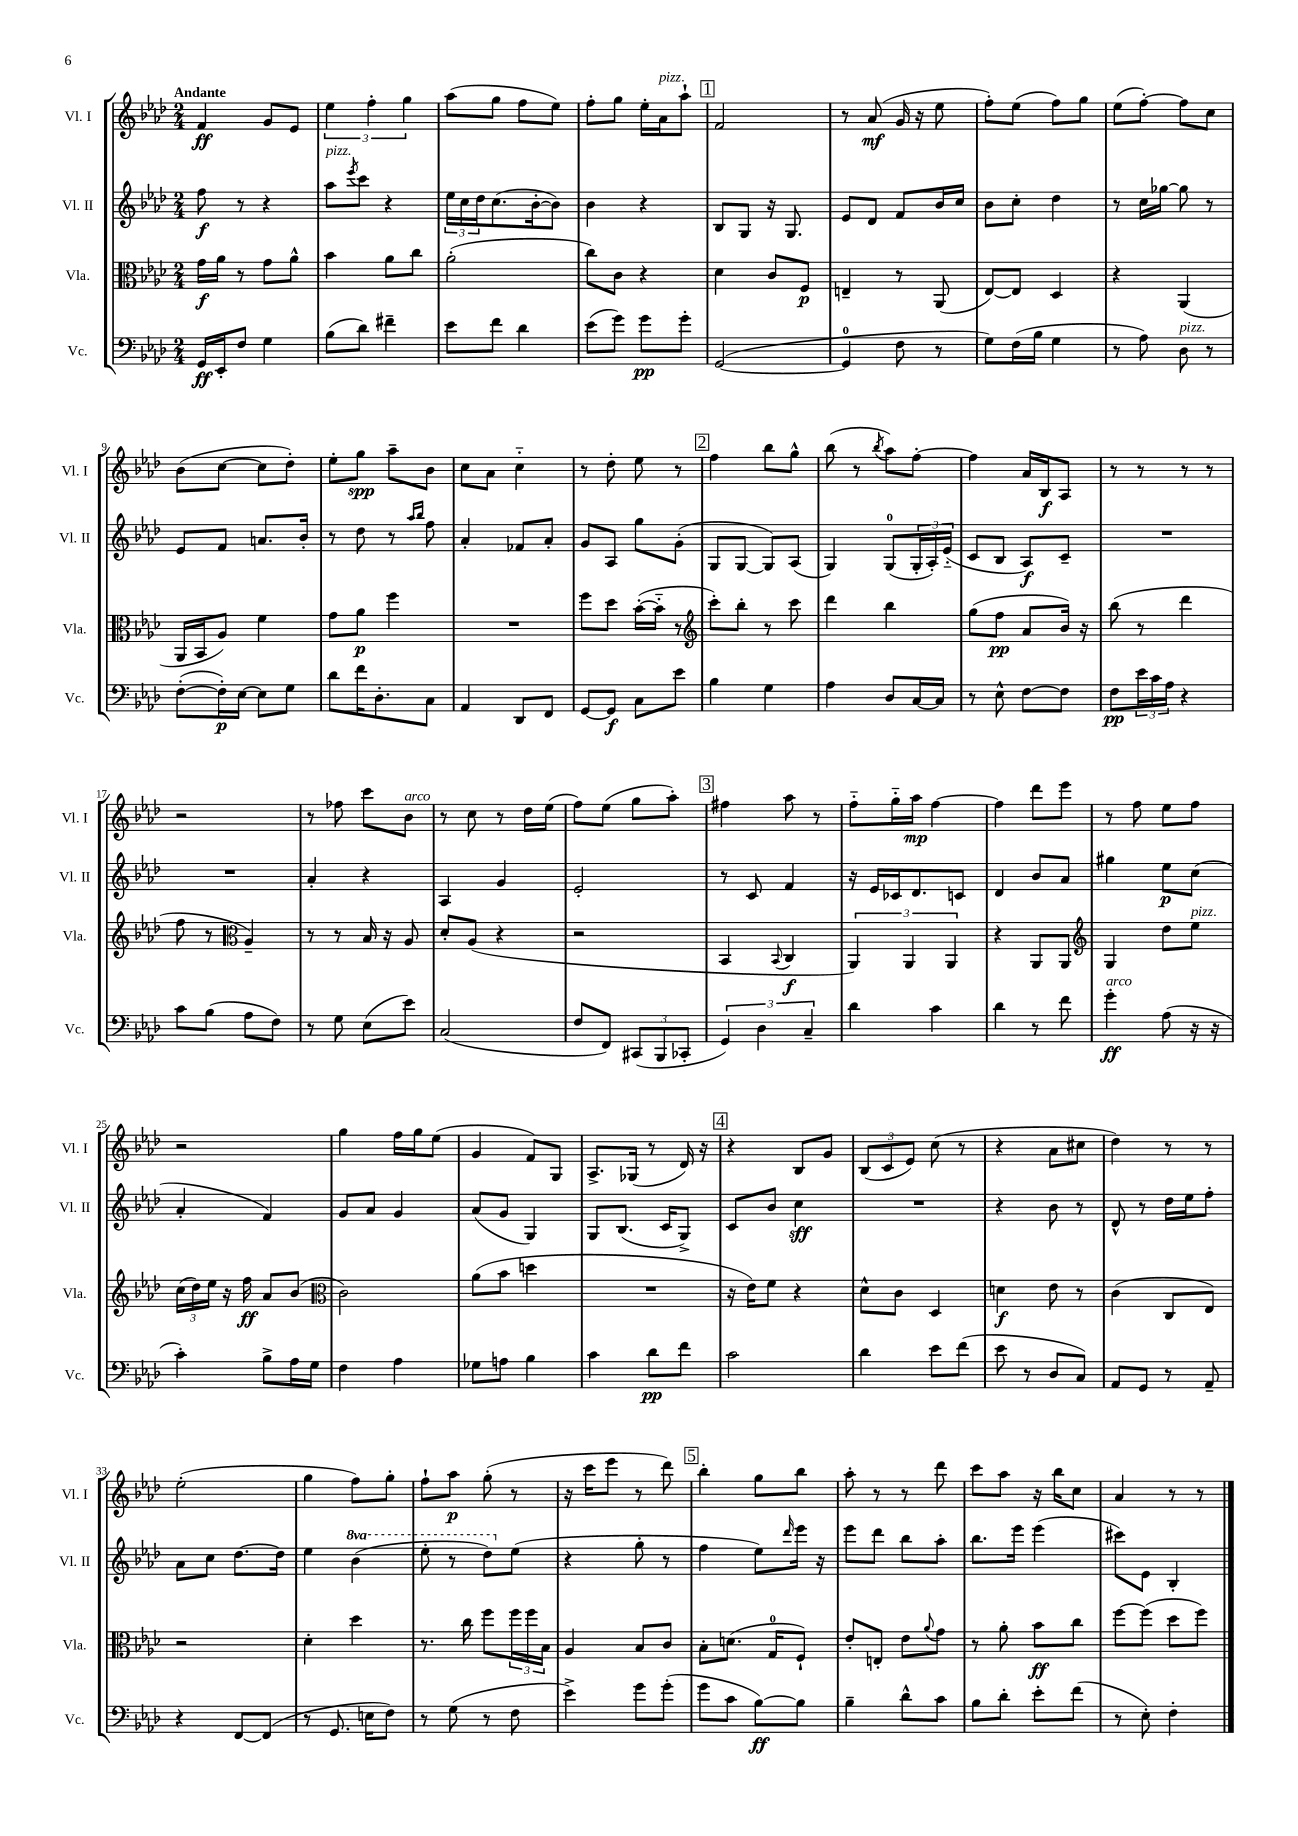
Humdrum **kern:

**kern	**kern	**kern	**kern
*staff4	*staff3	*staff2	*staff1
*clefF4	*clefC3	*clefG2	*clefG2
*k[b-e-a-d-]	*k[b-e-a-d-]	*k[b-e-a-d-]	*k[b-e-a-d-]
*M2/4	*M2/4	*M2/4	*M2/4
16GG	16g	8ff	4f
16EE-'	16a-	.	.
8F	8r	8r	.
4G	8g	4r	8g
.	8a-^^	.	8e-
=	=	=	=
(8B-	4b-	8aa-	6ee-
.	.	8qeee-	.
8d-)	.	8ccc	.
.	.	.	6ff'
4f#~	8a-	4r	.
.	.	.	6gg
.	8cc	.	.
=	=	=	=
8e-	(2a-'	24ee-	(8aa-
.	.	24cc	.
.	.	24dd-	.
8f	.	(8.cc	8gg
4d-	.	.	8ff
.	.	[16b-'	.
.	.	8b-])	8ee-)
=	=	=	=
(8e-	8cc)	4b-	8ff'
8g)	8c	.	8gg
8g	4r	4r	16ee-'
.	.	.	16a-
8g'	.	.	8aa-`
=	=	=	=
([2GG	4d-	8B-	2f
.	.	8G	.
.	8c	16r	.
.	.	8.G	.
.	8F	.	.
=	=	=	=
4GG]	4E~	8e-	8r
.	.	8d-	(8a-
8F	8r	8f	16g
.	.	.	16r
8r	(8AA-	16b-	8ee-
.	.	16cc	.
=	=	=	=
8G)	[8E-)	8b-	8ff')
(16F	8E-]	8cc'	(8ee-
16B-	.	.	.
4G	4D-	4dd-	8ff)
.	.	.	8gg
=	=	=	=
8r	4r	8r	(8ee-
8A-)	.	16cc	[8ff')
.	.	[16gg-	.
8D-	(4AA-	8gg-]	8ff]
8r	.	8r	8cc
=	=	=	=
([8F'	16AA-	8e-	(8b-
.	16BB-	.	.
16F'])	8A-)	8f	[8cc
[16E-	.	.	.
8E-]	4f	8.a	8cc]
8G	.	.	8dd-')
.	.	16b-'	.
=	=	=	=
8d-	8g	8r	8ee-'
16f	8a-	8dd-	8gg
8.D-'	.	.	.
.	4ff	8r	8aa-~
.	.	16qqaa-	.
.	.	16qqbb-	.
8C	.	8ff	8b-
=	=	=	=
4AA-	2r	4a-'	8cc
.	.	.	8a-
8DD-	.	8f-	4cc'~
8FF	.	8a-'	.
=	=	=	=
[8GG	8ff	8g	8r
8GG]	8dd-	8A-	8dd-'
8C	([16b-'	8gg	8ee-
.	16b-'~]	.	.
8e-	8r	(8g'	8r
=	=	=	=
*	*clefG2	*	*
4B-	8ccc')	8G	4ff
.	8bb-'	[8G	.
4G	8r	8G])	8bb-
.	8ccc	(8A-	8gg^^
=	=	=	=
4A-	4ddd-	4G)	(8bb-
.	.	.	8r
.	.	.	8qbb-
8D-	4bb-	(8G	8aa-)
[16C	.	24G'	[8ff'
.	.	24A-')	.
16C]	.	.	.
.	.	(24e-'~	.
=	=	=	=
8r	(8gg	8c	4ff]
8E-^^	8ff	8B-	.
[8F	8a-	8A-)	16a-
.	.	.	16B-
8F]	16b-)	8c~	8A-
.	16r	.	.
=	=	=	=
8F	(8bb-	2r	8r
24e-	8r	.	8r
24c	.	.	.
24A-	.	.	.
4r	4ddd-	.	8r
.	.	.	8r
=	=	=	=
8c	8ff	2r	2r
(8B-	8r	.	.
*	*clefC3	*	*
8A-	4A-~)	.	.
8F)	.	.	.
=	=	=	=
8r	8r	4a-'	8r
8G	8r	.	8ff-
(8E-	16B-	4r	8ccc
.	16r	.	.
8e-)	8A-	.	8b-
=	=	=	=
(2C	8d-'	4A-	8r
.	(8A-	.	8cc
.	4r	4g	8r
.	.	.	16dd-
.	.	.	(16ee-
=	=	=	=
8F	2r	2e-'	8ff)
8FF)	.	.	(8ee-
(12CC#	.	.	8gg
12BBB-	.	.	.
.	.	.	8aa-')
12CC-'	.	.	.
=	=	=	=
6GG)	4BB-	8r	4ff#
.	.	8c	.
6D-	.	.	.
.	8qqBB-	.	.
.	4C	4f	8aa-
6C~	.	.	.
.	.	.	8r
=	=	=	=
4d-	6AA-)	16r	8ff'~
.	.	16e-	.
.	.	16c-	16gg'~
.	6AA-	.	.
.	.	8.d-	16aa-
4c	.	.	[4ff
.	6AA-	.	.
.	.	8c	.
=	=	=	=
4d-	4r	4d-	4ff]
8r	8AA-	8b-	8ddd-
8f	8AA-	8a-	8eee-
=	=	=	=
*	*clefG2	*	*
4g'	4G	4gg#	8r
.	.	.	8ff
(8A-	8dd-	8ee-	8ee-
16r	8ee-	(8cc	8ff
16r	.	.	.
=	=	=	=
4c')	(24cc	4a-'	2r
.	24dd-)	.	.
.	24ee-	.	.
.	16r	.	.
.	16ff	.	.
8B-^	8a-	4f)	.
16A-	(8b-	.	.
16G	.	.	.
=	=	=	=
*	*clefC3	*	*
4F	2c)	8g	4gg
.	.	8a-	.
4A-	.	4g	16ff
.	.	.	16gg
.	.	.	(8ee-
=	=	=	=
8G-	(8a-	(8a-	4g
8A	8b-	8g	.
4B-	4dd	4G)	8f)
.	.	.	8G
=	=	=	=
4c	2r	8G	8.A-^
.	.	(8.B-	.
.	.	.	(16G-
8d-	.	.	8r
.	.	16c	.
8f	.	8G^)	16d-)
.	.	.	16r
=	=	=	=
2c	16r	8c	4r
.	16e-)	.	.
.	8f	8b-	.
.	4r	4cc	8B-
.	.	.	8g
=	=	=	=
4d-	8d-^^	2r	(12B-
.	.	.	12c
.	8c	.	.
.	.	.	12e-)
8e-	4D-	.	(8cc
(8f	.	.	8r
=	=	=	=
8e-	4d	4r	4r
8r	.	.	.
8D-	8e-	8b-	8a-
8C)	8r	8r	8cc#
=	=	=	=
8AA-	(4c	8d-^^	4dd-)
8GG	.	8r	.
8r	8C	16dd-	8r
.	.	16ee-	.
8AA-~	8E-)	8ff'	8r
=	=	=	=
4r	2r	8a-	(2ee-'
.	.	8cc	.
[8FF	.	[8.dd-	.
(8FF]	.	.	.
.	.	16dd-]	.
=	=	=	=
8r	4d-'	4ee-	4gg
8.GG	.	.	.
.	4dd-	(4bb-	8ff)
16E	.	.	.
8F)	.	.	8gg'
=	=	=	=
8r	8.r	8eee-'	8ff`
(8G	.	8r	8aa-
.	16cc	.	.
8r	8ff	8ddd-)	(8gg'
8F	24ff	(8ee-	8r
.	24ff	.	.
.	24B-	.	.
=	=	=	=
4e-^)	4A-	4r	16r
.	.	.	16ccc
.	.	.	8eee-
8g	8B-	8gg'	8r
(8g'	8c	8r	8ddd-)
=	=	=	=
8g	8B-'	4ff	4bb-'
8c	(8.d	.	.
[8B-)	.	8ee-)	8gg
.	16G	.	.
.	.	16qqddd-	.
8B-]	8F`)	16eee-	8bb-
.	.	16r	.
=	=	=	=
4B-~	8e-'	8eee-	8aa-'
.	8E'	8ddd-	8r
8d-^^	8e-	8bb-	8r
.	8qqa-	.	.
8c	8g	8aa-'	8ddd-
=	=	=	=
8B-	8r	8.bb-	8ccc
8d-'	8a-'	.	8aa-
.	.	16eee-	.
8e-'	8b-	(4eee-	16r
.	.	.	16bb-
(8f	8cc	.	8cc
=	=	=	=
8r	[8ff	8ccc#)	4a-
8E-')	(8ff]	8e-	.
4F'	8dd-	4B-'	8r
.	8ff)	.	8r
==	==	==	==
*-	*-	*-	*-
